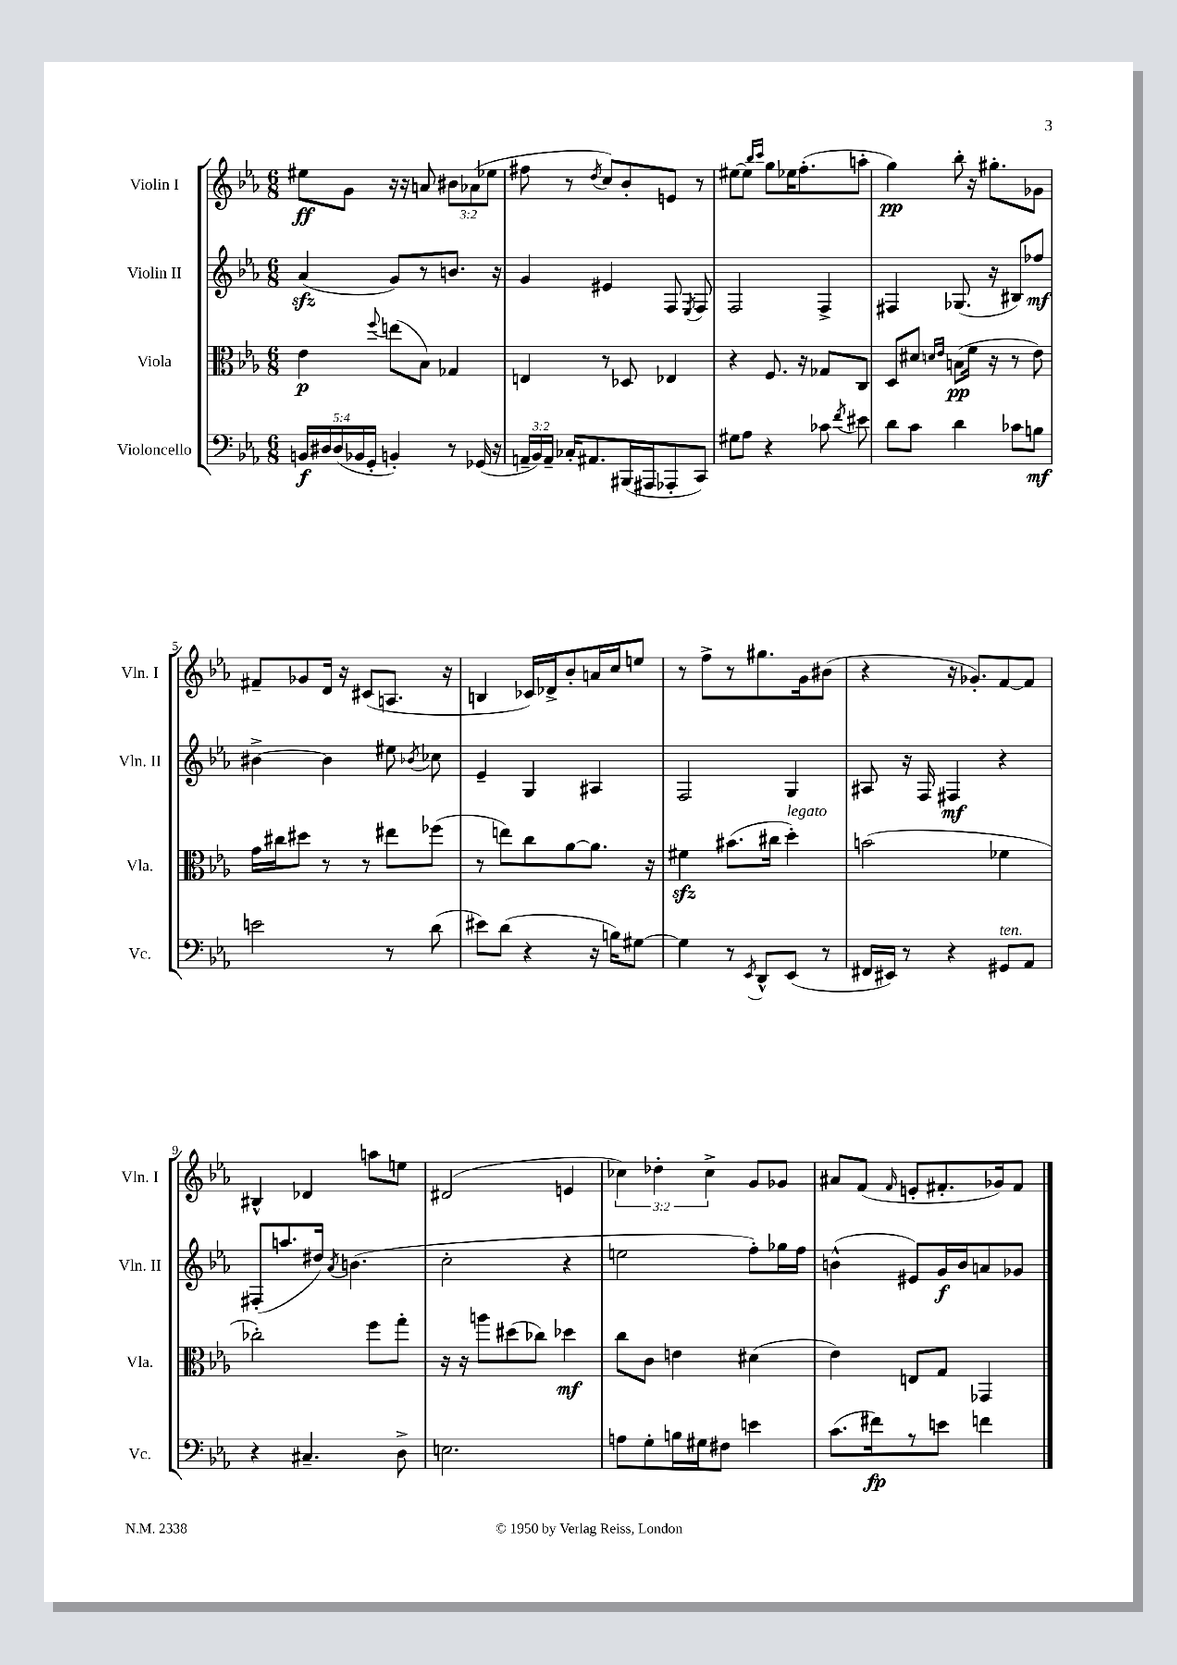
<<
\new StaffGroup <<
\new Staff = "s0" \with { instrumentName = "Violin I" shortInstrumentName = "Vln. I" } {
    \clef treble \key ees \major \numericTimeSignature \time 6/8 \override Staff.TupletNumber.text = #tuplet-number::calc-fraction-text
    \autoBeamOff eis''8[\ff g'8] r16 r16 a'8 \tuplet 3/2 { bis'8[ aes'8( ees''8] } |
    fis''8 r8 \acciaccatura { d''8 } c''8[) bes'8-. e'8] r8 |
    eis''8[~ eis''8] \grace { bes''16[ c'''16] } g''8[ ees''16 f''8.-.( a''8]-. |
    g''4\pp) bes''8-. r16 gis''8.[-. ges'8] |
    fis'8[-- ges'8 d'16] r16 cis'8[( a8.] r16 |
    b4 ces'16[) des'16-> bes'8-. a'16 c''16 e''8] |
    r8 f''8[-> r8 gis''8. g'16 bis'8]( |
    r4 r16 ges'8.[-.) f'8~ f'8] |
    bis4-^ des'4 a''8[ e''8] |
    dis'2( e'4 |
    \tuplet 3/2 { ces''4) des''4-. ces''4-> } g'8[ ges'8] |
    ais'8[ f'8]( \grace { f'16 } e'8[-. fis'8.-. ges'16) fis'8] \bar "|." |
}
\new Staff = "s1" \with { instrumentName = "Violin II" shortInstrumentName = "Vln. II" } {
    \clef treble \key ees \major \numericTimeSignature \time 6/8
    \autoBeamOff aes'4\sfz( g'8[) r8 b'8.] r16 |
    g'4 eis'4 f8 \acciaccatura { ees8 } f8 |
    f2 f4-> |
    fis4 ges8.( r16 bis8[) fes''8]\mf |
    bis'4~-> bis'4 eis''8 \acciaccatura { bes'8 } ces''8 |
    ees'4-- g4 ais4 |
    f2 g4 |
    ais8 r16 f16 fis4\mf r4 |
    fis8[-.( a''8. dis''16]) \acciaccatura { aes'8 } b'4.( |
    c''2-. r4 |
    e''2 f''8[-.) ges''16 f''16] |
    b'4-^( eis'8[) g'16\f b'16 a'8 ges'8] \bar "|." |
}
\new Staff = "s2" \with { instrumentName = "Viola" shortInstrumentName = "Vla." } {
    \clef alto \key ees \major \numericTimeSignature \time 6/8
    \autoBeamOff ees'4\p \appoggiatura { f''8 } e''8[( bes8]) ges4 |
    e4 r8 des8 ees4 |
    r4 f8. r16 ges8[ c8] |
    d8[ dis'8] \grace { d'16[ ees'16] } b8[\pp( f'16] r16 r8 ees'8) |
    g'16[ cis''16 dis''8] r8 r8 eis''8[ fes''8]( |
    r8 e''8[) c''8 aes'8~ aes'8.] r16 |
    fis'4\sfz bis'8.[( cis''16] d''4-.^\markup { \italic "legato" }) |
    b'2( fes'4 |
    ces''2-.) f''8[ g''8]-. |
    r16 r16 a''8[ dis''8( ces''8]) des''4\mf |
    c''8[ c'8] e'4 dis'4( |
    ees'4) e8[ g8] ges,4 \bar "|." |
}
\new Staff = "s3" \with { instrumentName = "Violoncello" shortInstrumentName = "Vc." } {
    \clef bass \key ees \major \numericTimeSignature \time 6/8 \override Staff.TupletNumber.text = #tuplet-number::calc-fraction-text
    \autoBeamOff \tuplet 5/4 { b,16[\f dis16 dis16( bes,16 g,16]-. } b,4-.) r8 ges,16( r16 |
    \tuplet 3/2 { a,16[-- bes,16) a,16]-- } ces16[-. ais,8. bis,,16( ais,,16 aes,,8-. c,8]) |
    gis8[ aes8] r4 ces'8 \acciaccatura { f'8 } eis'8 |
    d'8[ c'8] d'4 ces'8[ b8]\mf |
    e'2 r8 d'8( |
    eis'8[) d'8]( r4 r16 b16[) gis8]~ |
    gis4 r8 \acciaccatura { ees,8 } d,8[-^ ees,8]( r8 |
    fis,16[ eis,16]) r8 r4 gis,8[^\markup { \italic "ten." } aes,8] |
    r4 cis4.-- d8-> |
    e2. |
    a8[ g8-. b16 gis16 fis8] e'4 |
    c'8.[( fis'16\fp) r8 e'8] f'4 \bar "|." |
}
>>
>>
